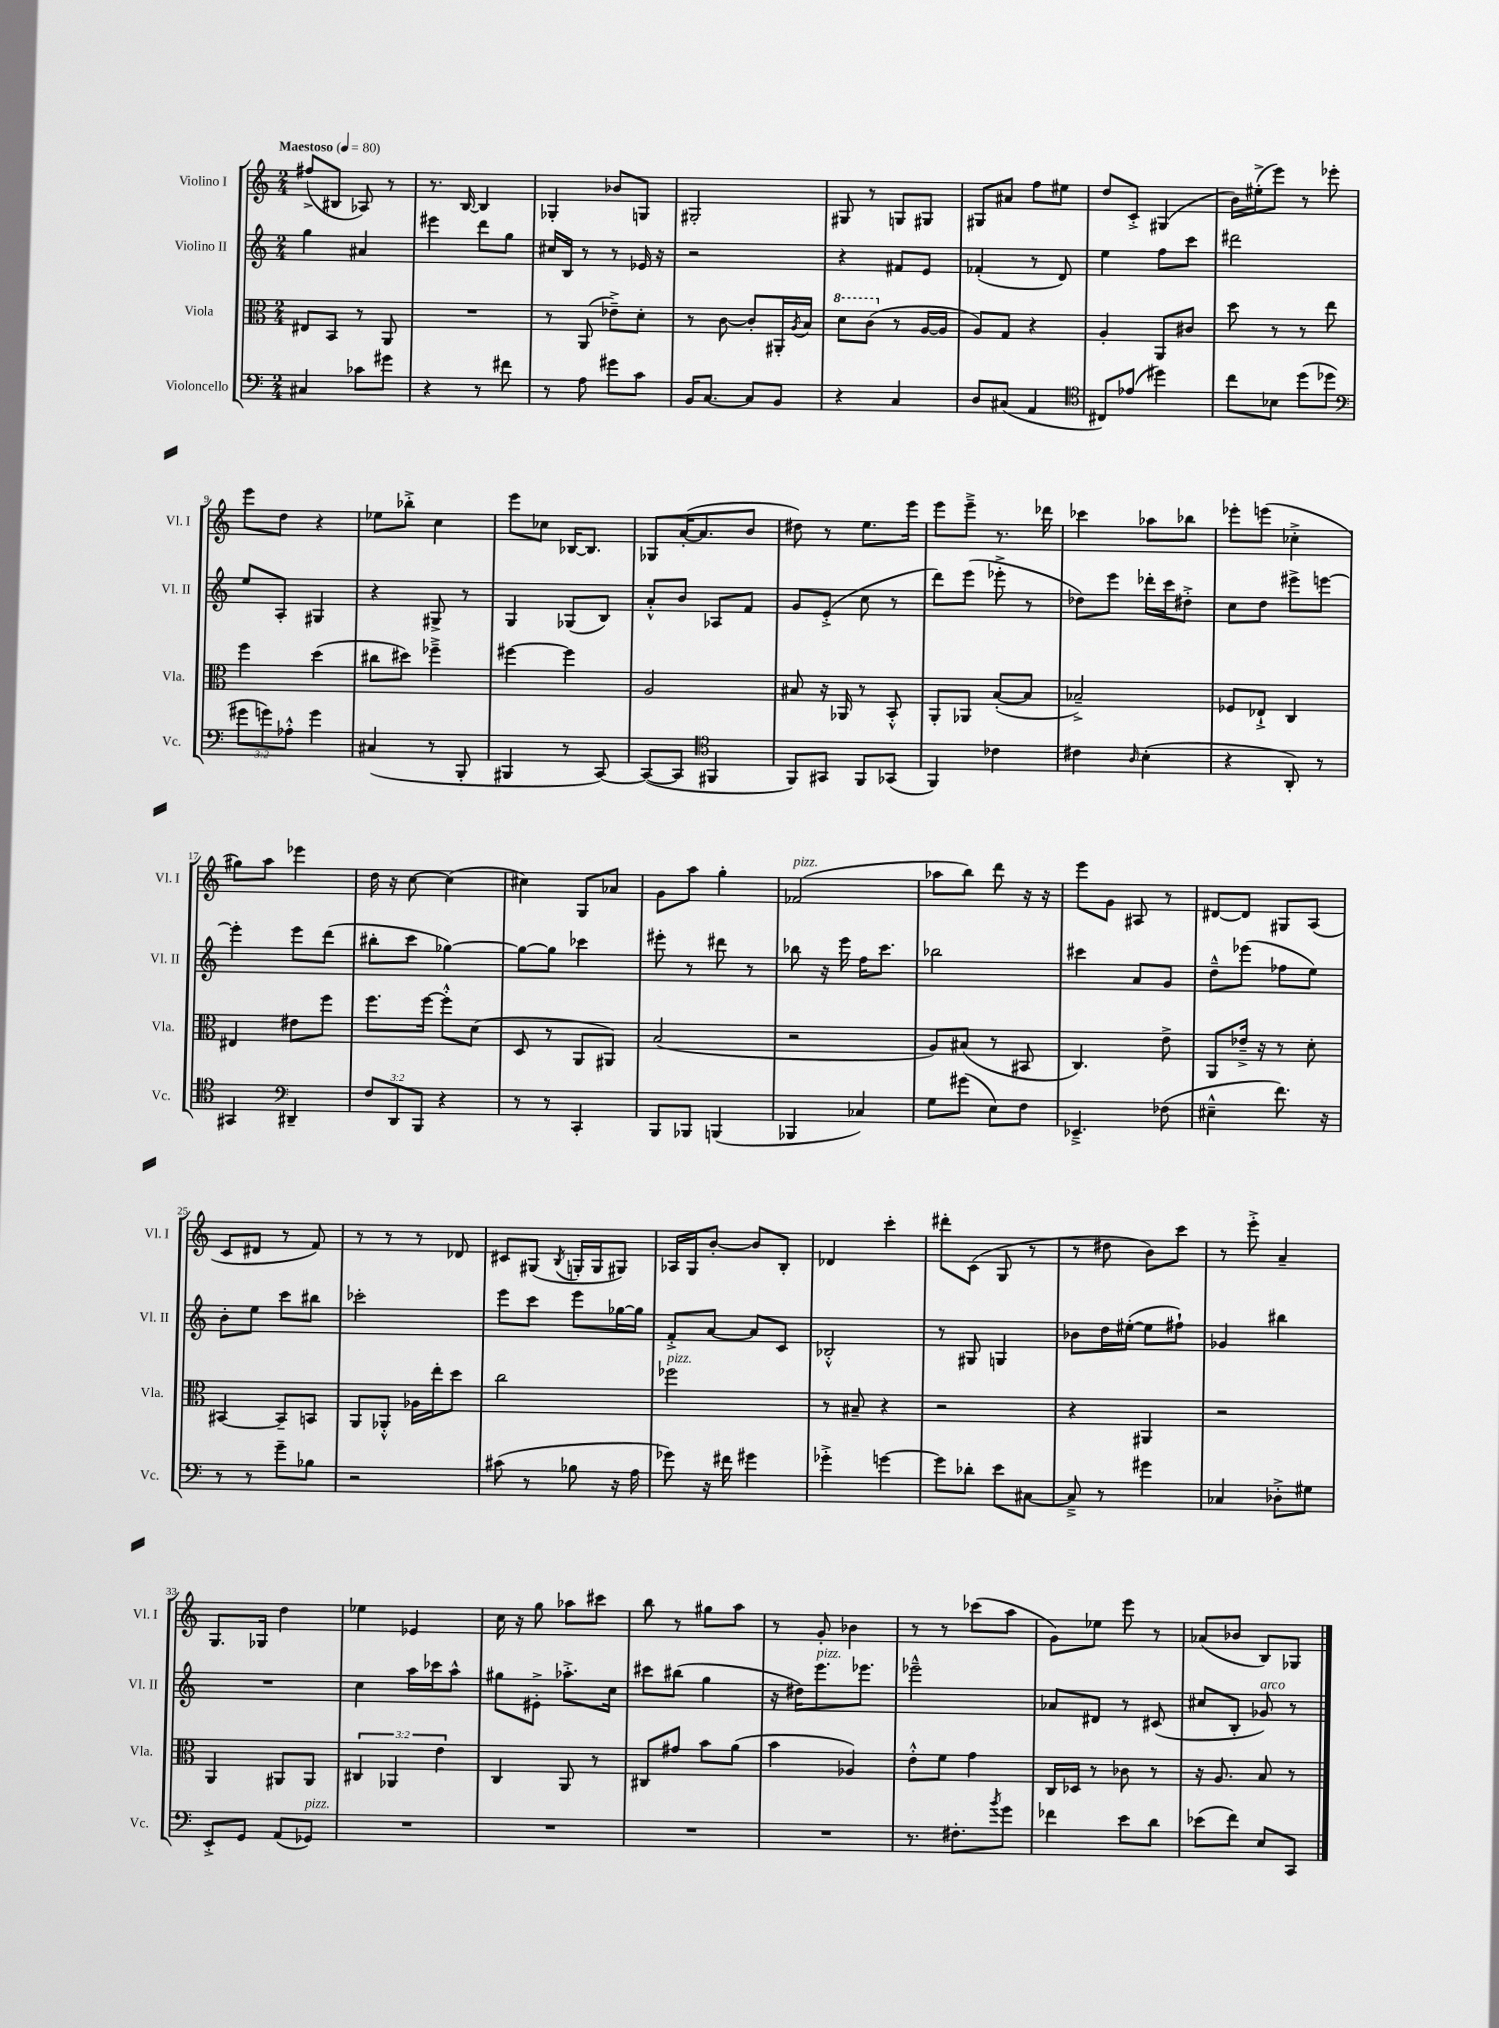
<<
\new StaffGroup <<
\new Staff = "s0" \with { instrumentName = "Violino I" shortInstrumentName = "Vl. I" } {
    \clef treble \key c \major \numericTimeSignature \time 2/4 \tempo "Maestoso" 4 = 80
    fis''8->( bis8 aes8) r8 |
    r8. b16~ b4 |
    ges4-. bes'8 g8 |
    gis2-. |
    gis8 r8 g8 gis8 |
    gis8 ais'8 f''8 eis''8 |
    d''8 c'8-.-> gis4( |
    b'16) eis''16-.->( e'''8) r8 ees'''8-. |
    e'''8 d''8 r4 |
    ees''8 bes''8-.-> c''4 |
    e'''8 ces''8 bes16~ bes8. |
    ges8 a'16~-.( a'8. b'8 |
    dis''8) r8 e''8. e'''16 |
    e'''8 e'''8---> r8. des'''16 |
    ces'''4 aes''8 bes''8 |
    ees'''8-. e'''8( ces''4-.-> |
    gis''8) a''8 ees'''4 |
    d''16 r16 c''8~ c''4( |
    cis''4) g8 aes'8 |
    g'8 a''8 g''4-. |
    fes'2^\markup { \italic "pizz." }( |
    aes''8 b''8) d'''8 r16 r16 |
    e'''8 g'8 ais8 r8 |
    dis'8~ dis'8 gis8 a8( |
    c'8 dis'8 r8 f'8) |
    r8 r8 r8 des'8 |
    cis'8 gis8( \acciaccatura { b8 } g16-. g16 gis8) |
    aes16 g16 b'8~-. b'8 b8-. |
    des'4 c'''4-. |
    dis'''8-. c'8( g8 r8 |
    r8 dis''8 b'8) c'''8 |
    r8 e'''8-.-> a'4-- |
    g8. ges16 d''4 |
    ees''4 ees'4 |
    c''16 r16 g''8 aes''8 cis'''8 |
    b''8 r8 gis''8 a''8 |
    r8 g'8-. bes'4 |
    r8 r8 ces'''8( a''8 |
    g'8) ees''8 e'''8 r8 |
    aes'8( bes'8 b8) ges8 \bar "|." |
}
\new Staff = "s1" \with { instrumentName = "Violino II" shortInstrumentName = "Vl. II" } {
    \clef treble \key c \major \numericTimeSignature \time 2/4
    g''4 ais'4 |
    eis'''4 d'''8 g''8 |
    cis''16 b16 r8 r8 ees'16 r16 |
    r2 |
    r4 fis'8 e'8 |
    fes'4-.( r8 d'8) |
    e''4 f''8 c'''8 |
    dis'''2 |
    e''8 a8-. gis4 |
    r4 gis8-> r8 |
    g4 ges8( b8) |
    a'8-.-^ b'8 aes8 f'8 |
    g'8 e'8-.->( c''8 r8 |
    d'''8) e'''8( ees'''8-.-> r8 |
    des''8) e'''8 des'''16-. c'''16 dis''8-.-> |
    c''8 d''8 eis'''8-> e'''8~ |
    e'''4-. e'''8 d'''8( |
    bis''8-. c'''8 ges''4~) |
    ges''8~ ges''8 ces'''4 |
    eis'''8-. r8 dis'''8 r8 |
    bes''8 r16 e'''16 f''16 c'''8. |
    bes''2 |
    cis'''4 a'8 g'8 |
    d''8---^ ees'''8( fes''8 e''8) |
    b'8-. e''8 c'''8 bis''8 |
    ces'''2-. |
    e'''8 c'''8 e'''8 ges''16~ ges''16 |
    f'8-.-> a'8~ a'8 c'8 |
    bes2-.-^ |
    r8 gis8 g4 |
    bes'8 d''16 eis''16~-.( eis''8 fis''8-!) |
    ges'4 bis''4 |
    R2 |
    c''4 a''16 ces'''16 a''8-^ |
    gis''8 eis'8-.-> aes''8.-.-> c''16 |
    cis'''8 bis''8( g''4 |
    r16 dis''16) e'''8.^\markup { \italic "pizz." } ees'''8. |
    ees'''2---^ |
    aes'8 dis'8 r8 cis'8( |
    cis''8 b8-. ges'8^\markup { \italic "arco" }) r8 \bar "|." |
}
\new Staff = "s2" \with { instrumentName = "Viola" shortInstrumentName = "Vla." } {
    \clef alto \key c \major \numericTimeSignature \time 2/4 \override Staff.TupletNumber.text = #tuplet-number::calc-fraction-text
    eis8 b,8 r8 a,8 |
    R2 |
    r8 a,8( ees'8--->) d'8-. |
    r8 c'8~ c'8-. ais,16-. \acciaccatura { a8 } b16 |
    \ottava #1 d''8 c''8( \ottava #0 r8 a16~ a16 |
    a8) g8 r4 |
    a4-. a,8 cis'8 |
    d''8 r8 r8 e''8 |
    f''4 d''4( |
    cis''8 dis''8) fes''4---> |
    fis''4~ fis''4 |
    a2 |
    bis8 r16 aes,16 r8 b,8-.-^ |
    a,8-. aes,8 b8~-.( b8 |
    bes2--->) |
    fes8 ees8-!-> c4 |
    eis4 eis'8 f''8 |
    f''8. f''16~ f''8-.-^ d'8( |
    d8 r8 a,8 ais,8) |
    b2( |
    r2 |
    a8) bis8( r8 bis,8 |
    c4.) e'8-> |
    a,8 ees'16---> r16 r8 d'8-. |
    bis,4~ bis,8-- b,8 |
    a,8 aes,8-.-^ aes16 e''16-. d''8 |
    c''2 |
    fes''2^\markup { \italic "pizz." } |
    r8 bis8-- r4 |
    r2 |
    r4 ais,4 |
    r2 |
    a,4 ais,8 ais,8 |
    \tuplet 3/2 { cis4 aes,4 e'4 } |
    c4 a,8 r8 |
    cis8 gis'8 b'8 a'8( |
    b'4 aes4) |
    e'8-.-^ f'8 g'4 |
    c16 des16 r8 ces'8 r8 |
    r16 a8. b8 r8 \bar "|." |
}
\new Staff = "s3" \with { instrumentName = "Violoncello" shortInstrumentName = "Vc." } {
    \clef bass \key c \major \numericTimeSignature \time 2/4 \override Staff.TupletNumber.text = #tuplet-number::calc-fraction-text
    cis4 ces'8 gis'8 |
    r4 r8 fis'8 |
    r8 a8 gis'8 c'8 |
    b,16 c8.~ c8 b,8 |
    r4 c4 |
    d8 cis8( a,4 |
    \clef tenor cis8) ees'8( dis''4) |
    c''8 bes8 d''8( des''8 |
    \clef bass \tuplet 3/2 { gis'8 g'8) aes8-.-^ } g'4 |
    cis4( r8 b,,8-. |
    bis,,4 r8 c,8~) |
    c,8~( c,8 \clef tenor fis,4 |
    f,8) gis,8 f,8 ges,8( |
    f,4) ces'4 |
    cis'4 \grace { a16 } b4-.( |
    r4 a,8-.) r8 |
    gis,4 \clef bass dis,4-- |
    \tuplet 3/2 { f8 d,8 b,,8 } r4 |
    r8 r8 c,4-. |
    b,,8 bes,,8 b,,4( |
    bes,,4 ces4) |
    g8 gis'8( e8) f8 |
    ees,4.---> fes8( |
    eis4---^ f'8.) r16 |
    r8 r8 g'8-- bes8 |
    r2 |
    cis'8( r8 bes8 r16 a16 |
    ges'8) r16 fis'16 gis'4 |
    ges'4-.-> g'4~ |
    g'8 des'8-. e'8 cis8~ |
    cis8---> r8 gis'4 |
    ces4 des8-.-> gis8 |
    e,8-.-> g,8 a,8( ges,8^\markup { \italic "pizz." }) |
    R2 |
    R2 |
    R2 |
    R2 |
    r8. fis8.-. \acciaccatura { b'8 } g'8 |
    fes'4 e'8 d'8 |
    ees'8( f'8) e8 c,8 \bar "|." |
}
>>
>>
